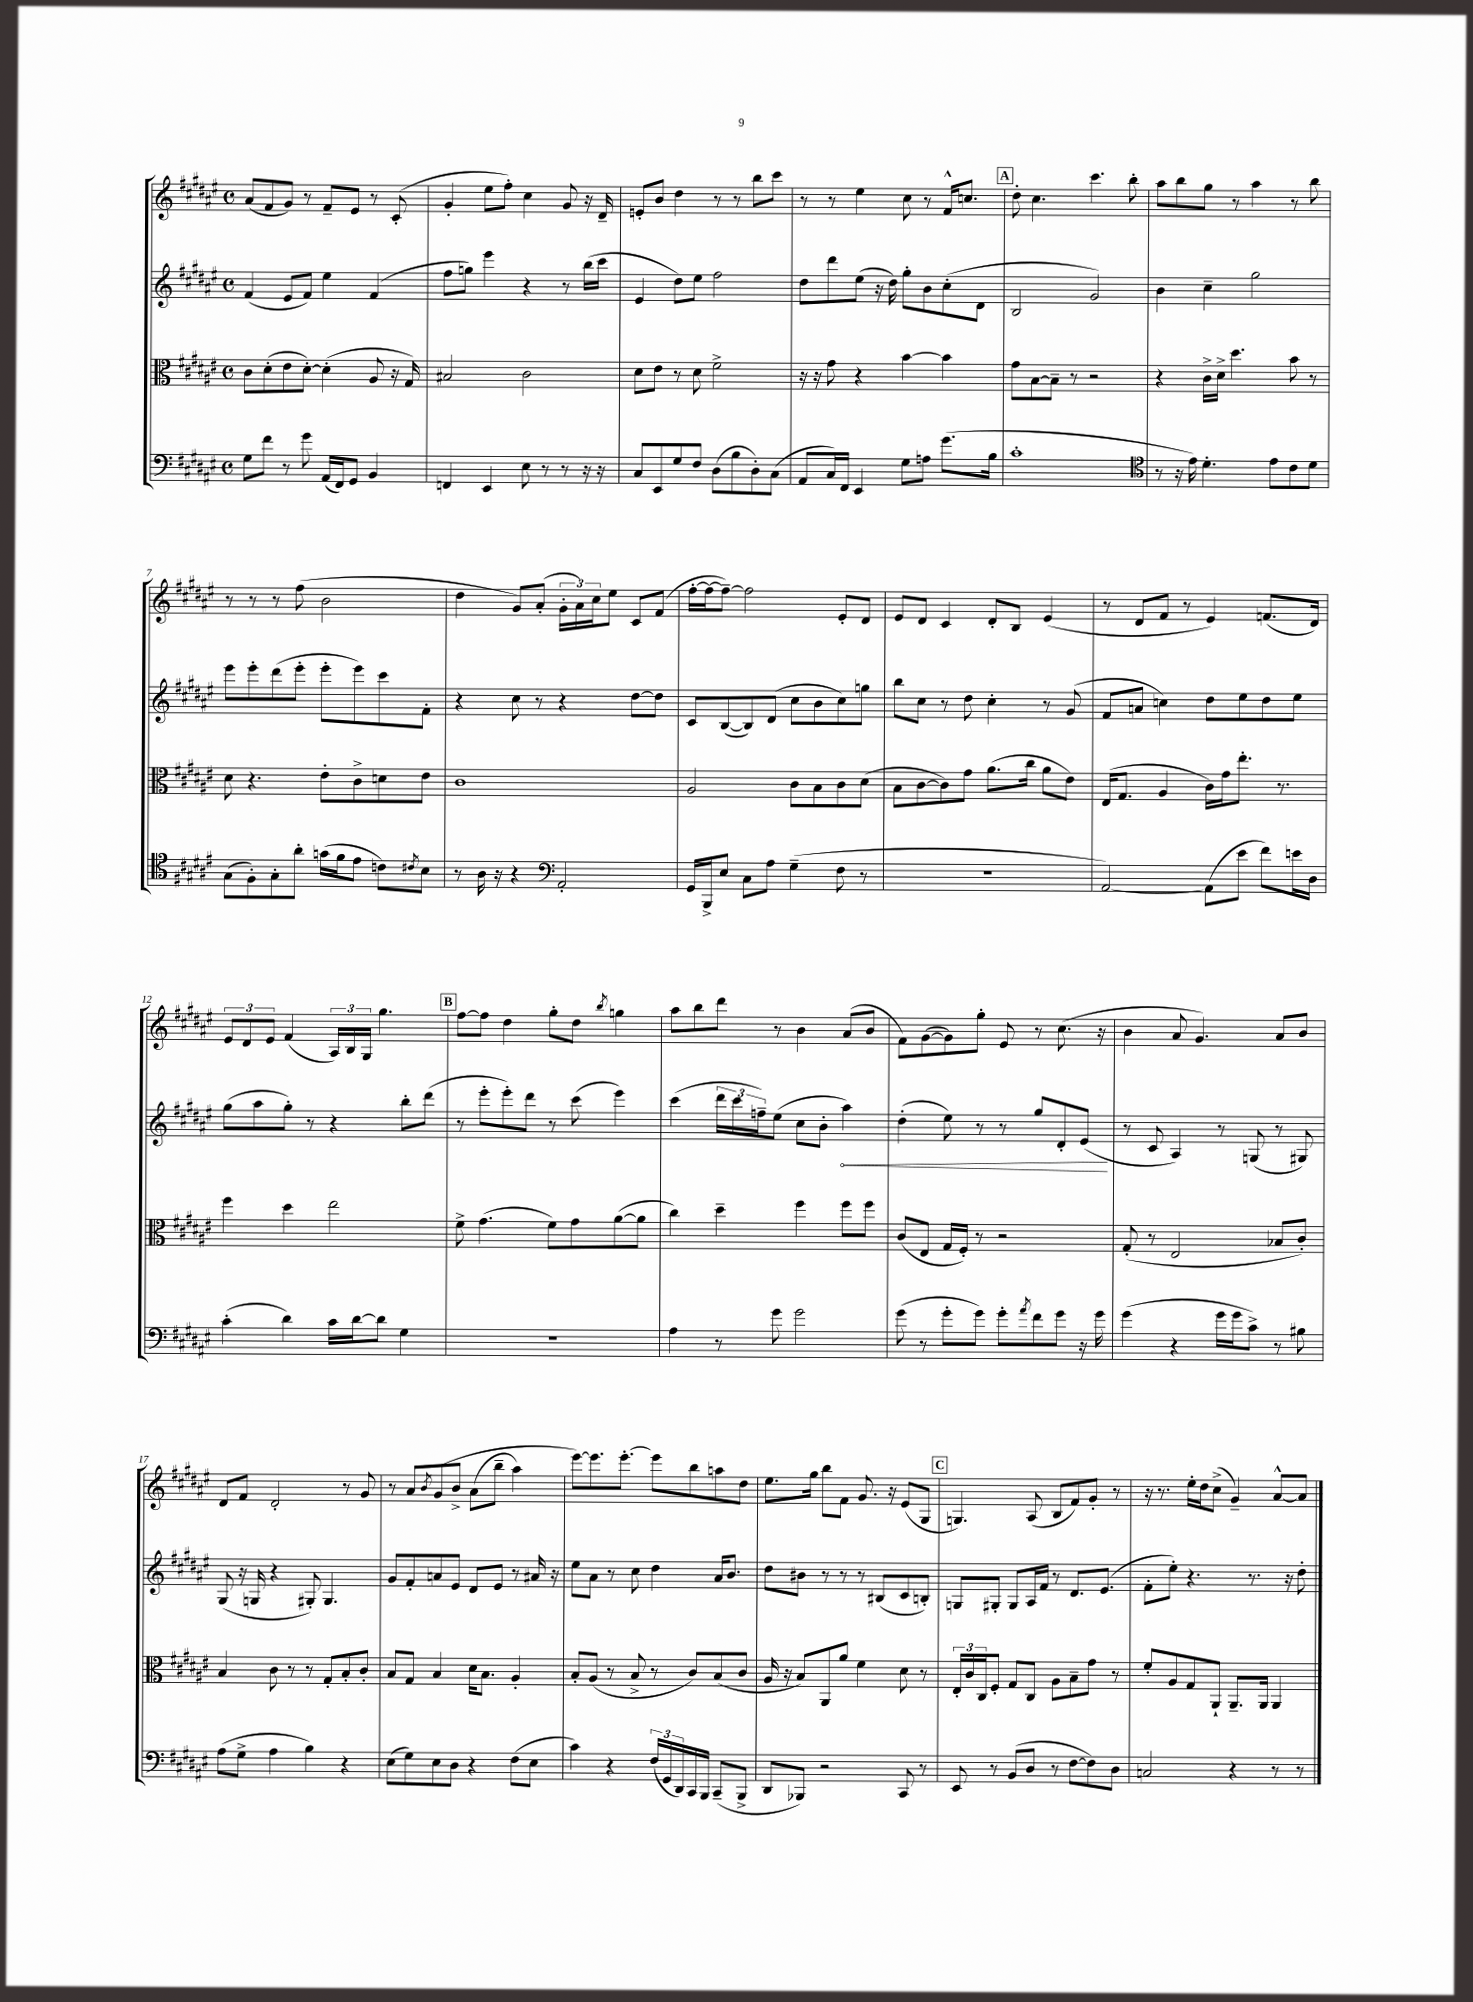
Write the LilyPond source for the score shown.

<<
\new StaffGroup <<
\new Staff = "s0" {
    \clef treble \key fis \major \defaultTimeSignature \time 4/4
    ais'8( fis'8 gis'8) r8 fis'8-- eis'8 r8 cis'8-.( |
    gis'4-. eis''8 fis''8-.) cis''4 gis'8 r16 dis'16-- |
    e'8-. b'8 dis''4 r8 r8 b''8 cis'''8 |
    r8 r8 eis''4 cis''8 r8 fis'16-^ c''8. |
    \mark \markup { \box "A" } dis''8-. cis''4. cis'''4. b''8-. |
    ais''8 b''8 gis''8 r8 ais''4 r8 b''8 |
    r8 r8 r8 fis''8( b'2 |
    dis''4 gis'8) ais'8-.( \tuplet 3/2 { gis'16-. ais'16) cis''16 } eis''8 cis'8 fis'8( |
    fis''16~-. fis''16~ fis''8~--) fis''2 eis'8-. dis'8 |
    eis'8 dis'8 cis'4 dis'8-. b8 eis'4( |
    r8 dis'8 fis'8 r8 eis'4) f'8.( dis'16) |
    \tuplet 3/2 { eis'8 dis'8 eis'8 } fis'4( \tuplet 3/2 { ais16) b16 gis16 } gis''4. |
    \mark \markup { \box "B" } fis''8~ fis''8 dis''4 gis''8-. dis''8 \acciaccatura { b''8 } g''4 |
    ais''8 b''8 dis'''8 r8 b'4 ais'8( b'8 |
    fis'8) gis'8~( gis'8) gis''8-. eis'8 r8 cis''8.( r16 |
    b'4 ais'8 gis'4.) ais'8 b'8 |
    dis'8 fis'8 dis'2-. r8 gis'8 |
    r8 ais'8 \acciaccatura { b'8 } gis'8\( b'8-> ais'8( b''8-- ais''4) |
    eis'''8~\) eis'''8. eis'''8.~-. eis'''8 b''8 a''8 dis''8 |
    eis''8. gis''16 b''8 fis'8 gis'8. r16 eis'8( gis8 |
    \mark \markup { \box "C" } g4.) ais8( b8 fis'8) gis'8-. r8 |
    r16 r8. eis''16-. dis''16 cis''8->( gis'4--) ais'8~-^ ais'8 \bar "|." |
}
\new Staff = "s1" {
    \clef treble \key fis \major \defaultTimeSignature \time 4/4
    fis'4( eis'8 fis'8) eis''4 fis'4( |
    fis''8 g''8) eis'''4 r4 r8 b''16( cis'''16 |
    eis'4 dis''8) eis''8 fis''2 |
    dis''8 dis'''8 eis''8( r16 dis''16) gis''8-. b'8 cis''8-.( dis'8 |
    \mark \markup { \box "A" } b2 gis'2) |
    b'4 cis''4-- gis''2 |
    eis'''8 eis'''8-. dis'''8( eis'''8-. eis'''8-. eis'''8) cis'''8 fis'8-. |
    r4 cis''8 r8 r4 dis''8~ dis''8 |
    cis'8 b8~( b8) dis'8( cis''8 b'8 cis''8) g''8 |
    b''8 cis''8 r8 dis''8 cis''4-. r8 gis'8( |
    fis'8 a'8 c''4) dis''8 eis''8 dis''8 eis''8 |
    gis''8( ais''8 gis''8-.) r8 r4 b''8-. dis'''8( |
    \mark \markup { \box "B" } r8 eis'''8-. eis'''8-.) dis'''8 r8 cis'''8( eis'''4) |
    cis'''4( \tuplet 3/2 { dis'''16 cis'''16 f''16--) } eis''8( cis''8 b'8-. \once \override Hairpin.circled-tip = ##t ais''4\<) |
    dis''4-.( eis''8) r8 r8 gis''8 dis'8-. eis'8\!( |
    r8 cis'8 ais4) r8 g8( r8 gis8) |
    gis8( r16 g16 r4 gis8-.) gis4. |
    gis'8 fis'8-. a'8 eis'8 dis'8 eis'8 r8 ais'16 r16 |
    eis''8 ais'8 r8 cis''8 dis''4 ais'16 b'8. |
    dis''8 bis'8 r8 r8 r8 bis8( cis'8 b8-.) |
    \mark \markup { \box "C" } g8 gis8-. gis8 ais16 fis'16 r8 dis'8. eis'8.( |
    fis'8-. eis''8-.) r4. r8. r16 dis''8-. \bar "|." |
}
\new Staff = "s2" {
    \clef alto \key fis \major \defaultTimeSignature \time 4/4
    cis'8 dis'8-.( eis'8 dis'8~-.) dis'4-.( ais8 r16 gis16) |
    bis2 cis'2 |
    dis'8 eis'8 r8 dis'8 fis'2-> |
    r16 r16 gis'8 r4 b'4~ b'4 |
    \mark \markup { \box "A" } gis'8 b8~ b8-- r8 r2 |
    r4 cis'16-> dis'16-> dis''4. b'8 r8 |
    dis'8 r4. eis'8-. cis'8-> d'8 eis'8 |
    cis'1 |
    ais2 cis'8 b8 cis'8 dis'8( |
    b8 cis'8~ cis'8) gis'8 ais'8.( cis''16 ais'8 eis'8) |
    eis16( gis8. ais4 cis'16) gis'16 eis''8.-. r8. |
    fis''4 dis''4 eis''2 |
    \mark \markup { \box "B" } fis'8-> gis'4.( fis'8) gis'8 ais'8~( ais'8 |
    cis''4) dis''4-- fis''4 fis''8 fis''8 |
    cis'8( eis8 gis16 fis16-.) r8 r2 |
    gis8-.( r8 eis2 bes8 cis'8-.) |
    b4 cis'8 r8 r8 gis8-. b8-. cis'8-. |
    b8 gis8 b4 dis'16 b8. ais4-. |
    b8-. ais8( r8 b8-> r8 cis'8) b8( cis'8 |
    ais16 r16 b8) ais,8 ais'8 fis'4 dis'8 r8 |
    \mark \markup { \box "C" } \tuplet 3/2 { eis16-. cis'16 cis16 } fis8-. gis8 cis8 ais8 b8-- gis'8 r8 |
    fis'8-. ais8 gis8 ais,8-! ais,8.-- ais,16 ais,4 \bar "|." |
}
\new Staff = "s3" {
    \clef bass \key fis \major \defaultTimeSignature \time 4/4
    gis8 fis'8 r8 gis'8 ais,16( fis,16) gis,8 b,4 |
    f,4 eis,4 eis8 r8 r8 r16 r16 |
    cis8 eis,8 gis8 fis8 dis8( b8 dis8-.) cis8( |
    ais,8 cis16) fis,16 eis,4 gis8 a8 gis'8.( b16 |
    \mark \markup { \box "A" } cis'1-. |
    \clef tenor r8 r16 eis'16) dis'4.-. eis'8 cis'8 dis'8 |
    gis8( fis8-.) gis8-. ais'8-. g'16( fis'16 eis'8 c'8) \acciaccatura { cis'8 } b8 |
    r8 ais16 r16 r4 \clef bass ais,2-. |
    gis,16 b,,16-> eis8 cis8 ais8 gis4--( fis8 r8 |
    R1 |
    ais,2~) ais,8( eis'8 fis'8) e'16 dis16 |
    cis'4-.( dis'4) cis'16 dis'16~ dis'8 gis4 |
    \mark \markup { \box "B" } R1 |
    ais4 r8 gis'8 gis'2 |
    gis'8( r8 gis'8-. gis'8) gis'8-. \acciaccatura { ais'8 } fis'8 gis'8 r16 gis'16 |
    gis'4( r4 gis'16 gis'16 cis'8->) r8 bis8 |
    ais8( gis8-> ais4 b4) r4 |
    eis8( gis8) eis8 dis8 r4 fis8( eis8 |
    cis'4) r4 \tuplet 3/2 { fis16( gis,16 dis,16) } cis,16 b,,16 cis,8--( b,,8-> |
    dis,8 bes,,8) r2 cis,8 r8 |
    \mark \markup { \box "C" } eis,8 r8 b,8( dis8 r8 fis8~ fis8) dis8 |
    c2 r4 r8 r8 \bar "|." |
}
>>
>>
